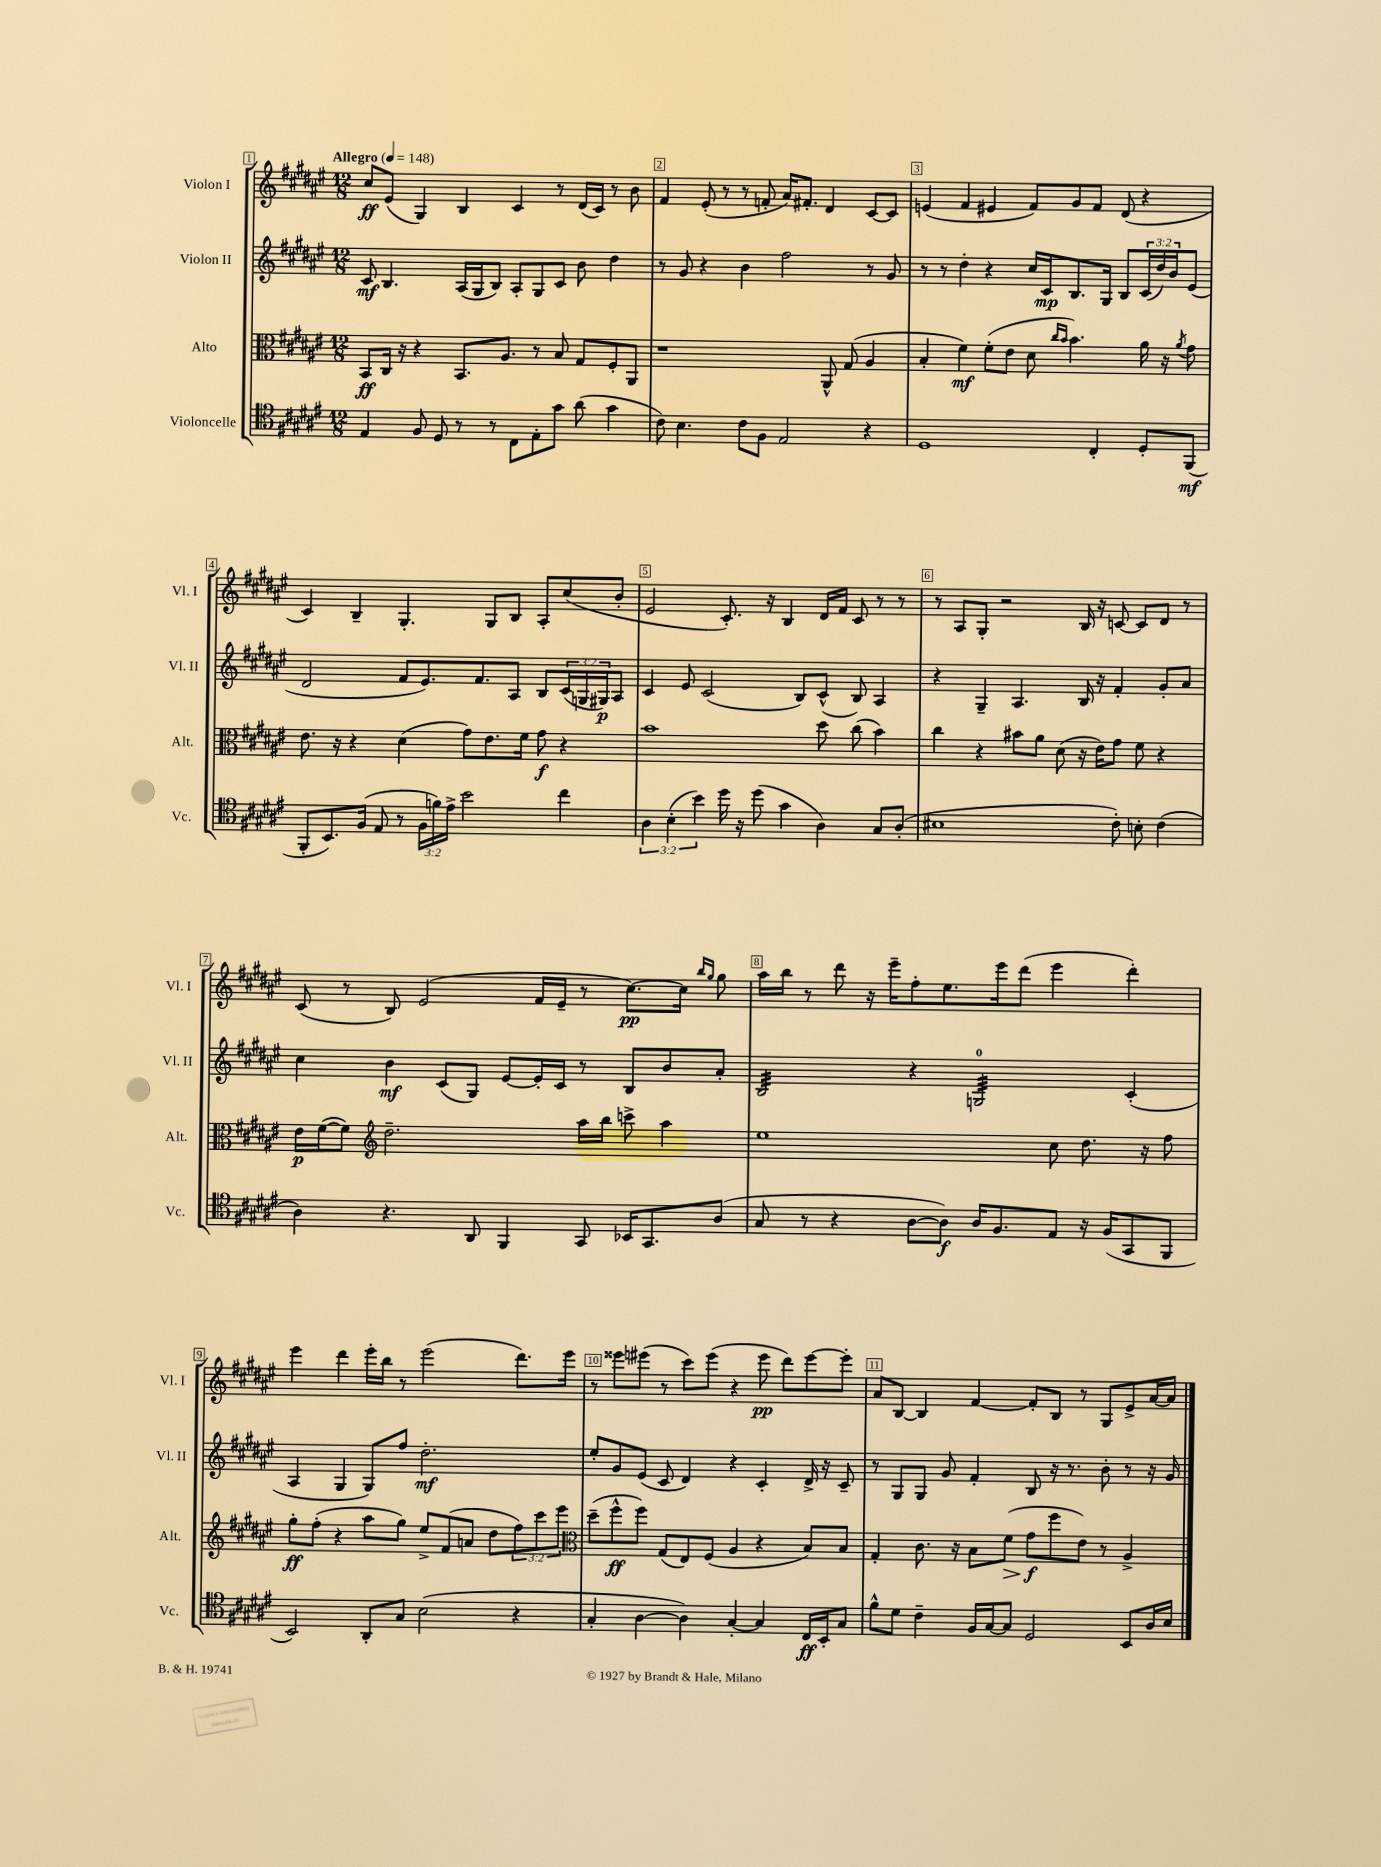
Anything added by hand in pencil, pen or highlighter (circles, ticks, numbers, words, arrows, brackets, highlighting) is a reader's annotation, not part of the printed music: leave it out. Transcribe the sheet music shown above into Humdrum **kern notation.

**kern	**dynam	**kern	**dynam	**kern	**dynam	**kern	**dynam
*part4	*part4	*part3	*part3	*part2	*part2	*part1	*part1
*staff4	*staff4	*staff3	*staff3	*staff2	*staff2	*staff1	*staff1
*I"Violoncelle	*	*I"Alto	*	*I"Violon II	*	*I"Violon I	*
*I'Vc.	*	*I'Alt.	*	*I'Vl. II	*	*I'Vl. I	*
*clefC4	*	*clefC3	*	*clefG2	*	*clefG2	*
*k[f#c#g#d#a#e#]	*	*k[f#c#g#d#a#e#]	*	*k[f#c#g#d#a#e#]	*	*k[f#c#g#d#a#e#]	*
*M12/8	*	*M12/8	*	*M12/8	*	*M12/8	*
*MM148	*	*MM148	*	*MM148	*	*MM148	*
=1	=1	=1	=1	=1	=1	=1	=1
!	!	!	!	!	!	!LO:TX:a:B:t=Allegro	!
4E#/	.	8BB/L	ff	8c#/	mf	8cc#/L	ff
.	.	16C#/Jk	.	4.B/	.	(8e#/J	.
.	.	16r	.	.	.	.	.
8F#/	.	4r	.	.	.	4G#/)	.
8D#/	.	.	.	.	.	.	.
8r	.	8.BB/L	.	(16A#/LL	.	4B/	.
.	.	.	.	16G#/J	.	.	.
8r	.	.	.	8B/J)	.	.	.
.	.	8.A#/J	.	.	.	.	.
8C#\L	.	.	.	8A#'/L	.	4c#/	.
8E#'\	.	8r	.	8G#/	.	.	.
8g#\J	.	8B/	.	8c#/J	.	8r	.
(8a#\	.	8G#/L	.	8b\	.	(16d#/LL	.
.	.	.	.	.	.	16c#/JJ)	.
4g#\	.	8F#'/	.	4dd#\	.	8r	.
.	.	8AA#/J	.	.	.	8b\	.
=2	=2	=2	=2	=2	=2	=2	=2
8c#\)	.	1r	.	8r	.	4f#/	.
4.B\	.	.	.	8g#/	.	.	.
.	.	.	.	4r	.	(8e#'/	.
.	.	.	.	.	.	8r	.
8c#\L	.	.	.	4b\	.	8r	.
8F#\J	.	.	.	.	.	8fn'/	.
2E#/	.	.	.	2ff#\	.	16a#/KL)	.
.	.	.	.	.	.	8.f#X'/J	.
.	.	8AA#^^/	.	.	.	4d#/	.
.	.	(8G#/	.	.	.	.	.
4r	.	4A#/	.	8r	.	[8c#/L	.
.	.	.	.	8g#/	.	8c#/J]	.
=3	=3	=3	=3	=3	=3	=3	=3
1D#	.	4B'/	.	8r	.	(4en/	.
.	.	.	.	8r	.	.	.
.	.	4f#\)	mf	4dd#'\	.	4f#/	.
.	.	(8f#'\L	.	4r	.	4e#X/	.
.	.	8e#\J	.	.	.	.	.
.	.	8d#\	.	16cc#/LL	.	8f#/L)	.
.	.	.	.	16c#/J	mp	.	.
.	.	16qqcc#/LL	.	.	.	.	.
.	.	16qqb/JJ	.	.	.	.	.
.	.	4.b\)	.	8.B/	.	8g#/	.
4C#'/	.	.	.	.	.	8f#/J	.
.	.	.	.	16G#/Jk	.	.	.
.	.	.	.	8B/L	.	(8d#/	.
8D#'/L	.	16a#\	.	(24c#/L	.	4r	.
.	.	.	.	24dd#/)	.	.	.
.	.	16r	.	.	.	.	.
.	.	.	.	24b/J	.	.	.
.	.	8qa#/	.	.	.	.	.
(8FF#/J	mf	8g#\	.	(8e#/J	.	.	.
!!LO:LB:g=z
=4	=4	=4	=4	=4	=4	=4	=4
8FF#'/L	.	8.e#\	.	2d#/	.	4c#/)	.
8.BB/)	.	.	.	.	.	.	.
.	.	16r	.	.	.	.	.
.	.	4r	.	.	.	4B~/	.
(16F#/Jk	.	.	.	.	.	.	.
8E#/	.	.	.	.	.	.	.
8r	.	(4d#\	.	8f#/L	.	4.G#'/	.
24F#\LL	.	.	.	8.e#/)	.	.	.
24fn\)	.	.	.	.	.	.	.
24e#^\JJ	.	.	.	.	.	.	.
2b\	.	8g#\L)	.	.	.	.	.
.	.	.	.	8.f#/	.	.	.
.	.	8.e#\	.	.	.	8G#/L	.
.	.	.	.	8A#/J	.	8B/J	.
.	.	16f#\Jk	.	.	.	.	.
.	.	8g#\	f	8B/L	.	8A#'/L	.
4cc#\	.	4r	.	(24c#/L	.	(8cc#/	.
.	.	.	.	24Gn/	.	.	.
.	.	.	.	24G#X/J)	p	.	.
.	.	.	.	8A#/J	.	8b'/J	.
=5	=5	=5	=5	=5	=5	=5	=5
6A#\	.	1b	.	4c#/	.	2e#/	.
(6B'\	.	.	.	.	.	.	.
.	.	.	.	8e#/	.	.	.
6b\)	.	.	.	.	.	.	.
.	.	.	.	(2c#/	.	.	.
16dd#\	.	.	.	.	.	8.c#'/)	.
16r	.	.	.	.	.	.	.
(8dd#\	.	.	.	.	.	.	.
.	.	.	.	.	.	16r	.
4g#\	.	.	.	.	.	4B/	.
.	.	.	.	8B/L)	.	.	.
4A#\)	.	8dd#\	.	(8c#^^/J	.	16d#/LL	.
.	.	.	.	.	.	16f#/JJ	.
.	.	(8cc#\	.	8B/)	.	8c#/	.
8G#/L	.	4b\)	.	4A#/	.	8r	.
(8A#'/J	.	.	.	.	.	8r	.
=6	=6	=6	=6	=6	=6	=6	=6
1B#X	.	4cc#\	.	4r	.	8r	.
.	.	.	.	.	.	8A#/L	.
.	.	4r	.	4G#~/	.	8G#'/J	.
.	.	.	.	.	.	2r	.
.	.	8b#X\L	.	4.A#/	.	.	.
.	.	8a#\J	.	.	.	.	.
.	.	(8d#\	.	.	.	.	.
.	.	16r	.	16B/	.	16B/	.
.	.	16e#\KL)	.	16r	.	16r	.
8c#'\)	.	8g#\J	.	4f#'/	.	[8cn/	.
8Bn'\	.	8f#\	.	.	.	8c/L]	.
(4c#\	.	4r	.	8g#'/L	.	8d#/J	.
.	.	.	.	8a#/J	.	8r	.
!!LO:LB:g=z
=7	=7	=7	=7	=7	=7	=7	=7
4A#\)	.	16e#\LL	p	4cc#\	.	(8c#/	.
.	.	([16f#\J	.	.	.	.	.
.	.	8f#\J])	.	.	.	8r	.
*	*	*clefG2	*	*	*	*	*
4.r	.	2.dd#~\	.	4b\	mf	8B/)	.
.	.	.	.	.	.	(2e#/	.
.	.	.	.	(8c#/L	.	.	.
8AA#/	.	.	.	8G#/J)	.	.	.
4FF#/	.	.	.	[8e#/L	.	.	.
.	.	.	.	16e#'/L]	.	16f#/LL	.
.	.	.	.	16c#/JJ	.	16e#~/JJ	.
8GG#/	.	16aa#\LL	.	8r	.	8r	.
.	.	16bb\JJ	.	.	.	.	.
16BB-X/KL	.	8cccn^\	.	8B/L	.	[8.cc#\L)	pp
8.GG#/	.	.	.	.	.	.	.
.	.	4aa#\	.	8b/	.	.	.
.	.	.	.	.	.	16cc#\Jk]	.
.	.	.	.	.	.	16qqbb/LL	.
.	.	.	.	.	.	16qqgg#/JJ	.
(8A#/J	.	.	.	8a#'/J	.	8gg#\	.
=8	=8	=8	=8	=8	=8	=8	=8
*	*	*	*	*tremolo	*	*	*
8G#/	.	1ee#	.	32B/LLL	.	16aa#\LL	.
.	.	.	.	32B/	.	.	.
.	.	.	.	32B/	.	16bb\JJ	.
.	.	.	.	32B/	.	.	.
8r	.	.	.	32B/	.	8r	.
.	.	.	.	32B/	.	.	.
.	.	.	.	32B/	.	.	.
.	.	.	.	32B/	.	.	.
4r	.	.	.	32B/	.	8ddd#\	.
.	.	.	.	32B/	.	.	.
.	.	.	.	32B/	.	.	.
.	.	.	.	32B/	.	.	.
.	.	.	.	32B/	.	16r	.
.	.	.	.	32B/	.	.	.
.	.	.	.	32B/	.	16eee#~\KL	.
.	.	.	.	32B/JJJ	.	.	.
[8A#\L	.	.	.	4r	.	8ff#'\	.
8A#\J])	f	.	.	.	.	8.ee#\	.
16A#/KL	.	.	.	32Gn/LLL	.	.	.
.	.	.	.	32Gn/	.	.	.
8.F#/	.	.	.	32Gn/	.	16eee#\k	.
.	.	.	.	32Gn/	.	.	.
.	.	.	.	32Gn/	.	(8ddd#\J	.
.	.	.	.	32Gn/	.	.	.
.	.	.	.	32Gn/	.	.	.
.	.	.	.	32Gn/	.	.	.
8E#/J	.	8cc#\	.	32Gn/	.	4eee#\	.
.	.	.	.	32Gn/	.	.	.
.	.	.	.	32Gn/	.	.	.
.	.	.	.	32Gn/	.	.	.
16r	.	8.dd#\	.	32Gn/	.	.	.
.	.	.	.	32Gn/	.	.	.
(16F#/KL	.	.	.	32Gn/	.	.	.
.	.	.	.	32Gn/JJJ	.	.	.
*	*	*	*	*Xtremolo	*	*	*
8GG#/	.	.	.	(4c#'/	.	4ddd#'\)	.
.	.	16r	.	.	.	.	.
8FF#/J	.	8ff#\	.	.	.	.	.
!!LO:LB:g=z
=9	=9	=9	=9	=9	=9	=9	=9
2BB/)	.	8gg#'\L	ff	4A#/	.	4eee#\	.
.	.	(8ff#'\J	.	.	.	.	.
.	.	4r	.	4G#/	.	4ddd#\	.
8AA#'/L	.	8aa#\L	.	8G#/L)	.	16eee#'\LL	.
.	.	.	.	.	.	16bb\JJ	.
8G#/J	.	8gg#\J)	.	8ff#/J	.	8r	.
(2B\	.	8ee#^/L	.	2.dd#'\	mf	(2eee#\	.
.	.	(8f#/	.	.	.	.	.
.	.	8an/J	.	.	.	.	.
.	.	8dd#\L	.	.	.	.	.
4r	.	12ff#\)	.	.	.	8.ddd#\L)	.
.	.	12ccc#\	.	.	.	.	.
.	.	12eee#\J	.	.	.	.	.
.	.	.	.	.	.	16eee#\Jk	.
=10	=10	=10	=10	=10	=10	=10	=10
*	*	*clefC3	*	*	*	*	*
4G#'/	.	(8dd#~\L	.	8ee#'/L	.	8r	.
.	.	8ff#^^\	ff	8g#/	.	8eee##X\L	.
[4A#\	.	8ff#\J)	.	(8e#/J	.	(8eee#X\J	.
.	.	(8G#/L	.	8c#/	.	8r	.
4A#\])	.	8E#/)	.	4d#/)	.	8ccc#\L)	.
.	.	(8F#/J	.	.	.	(8eee#\J	.
[4G#'/	.	4A#/	.	4r	.	4r	.
4G#/]	.	4r	.	4c#'/	.	8eee#\	pp
.	.	.	.	.	.	8ddd#\L)	.
16C#/LL	ff	8B/L)	.	16d#^/	.	[8eee#\	.
16BB'/J	.	.	.	16r	.	.	.
8G#/J	.	8B/J	.	8c#~/	.	8eee#'\J]	.
=11	=11	=11	=11	=11	=11	=11	=11
8f#^^\L	.	4G#'/	.	8r	.	8a#/L	.
8d#\J	.	.	.	8G#/L	.	[8B/J	.
4c#~\	.	8.c#\	.	8G#/J	.	4B/]	.
.	.	.	.	8g#/	.	.	.
.	.	16r	.	.	.	.	.
16F#/LL	.	8B\L	.	4f#'/	.	[4f#/	.
[16G#/J	.	.	.	.	.	.	.
!	!	!	!LO:HP:b	!	!	!	!
8G#/J]	.	(8f#\J	>	.	.	.	.
2D#/	.	8g#\L	f	8B/	.	8f#'/L]	.
.	.	8ff#\	]	16r	.	8B/J	.
.	.	.	.	8.r	.	.	.
.	.	8e#\J)	.	.	.	8r	.
.	.	8r	.	8b'\	.	8G#/L	.
8BB/L	.	4A#^/	.	8r	.	8e#^/	.
16A#/L	.	.	.	16r	.	[16a#/L	.
16B/JJ	.	.	.	16g#/	.	16a#/JJ]	.
==	==	==	==	==	==	==	==
*-	*-	*-	*-	*-	*-	*-	*-
